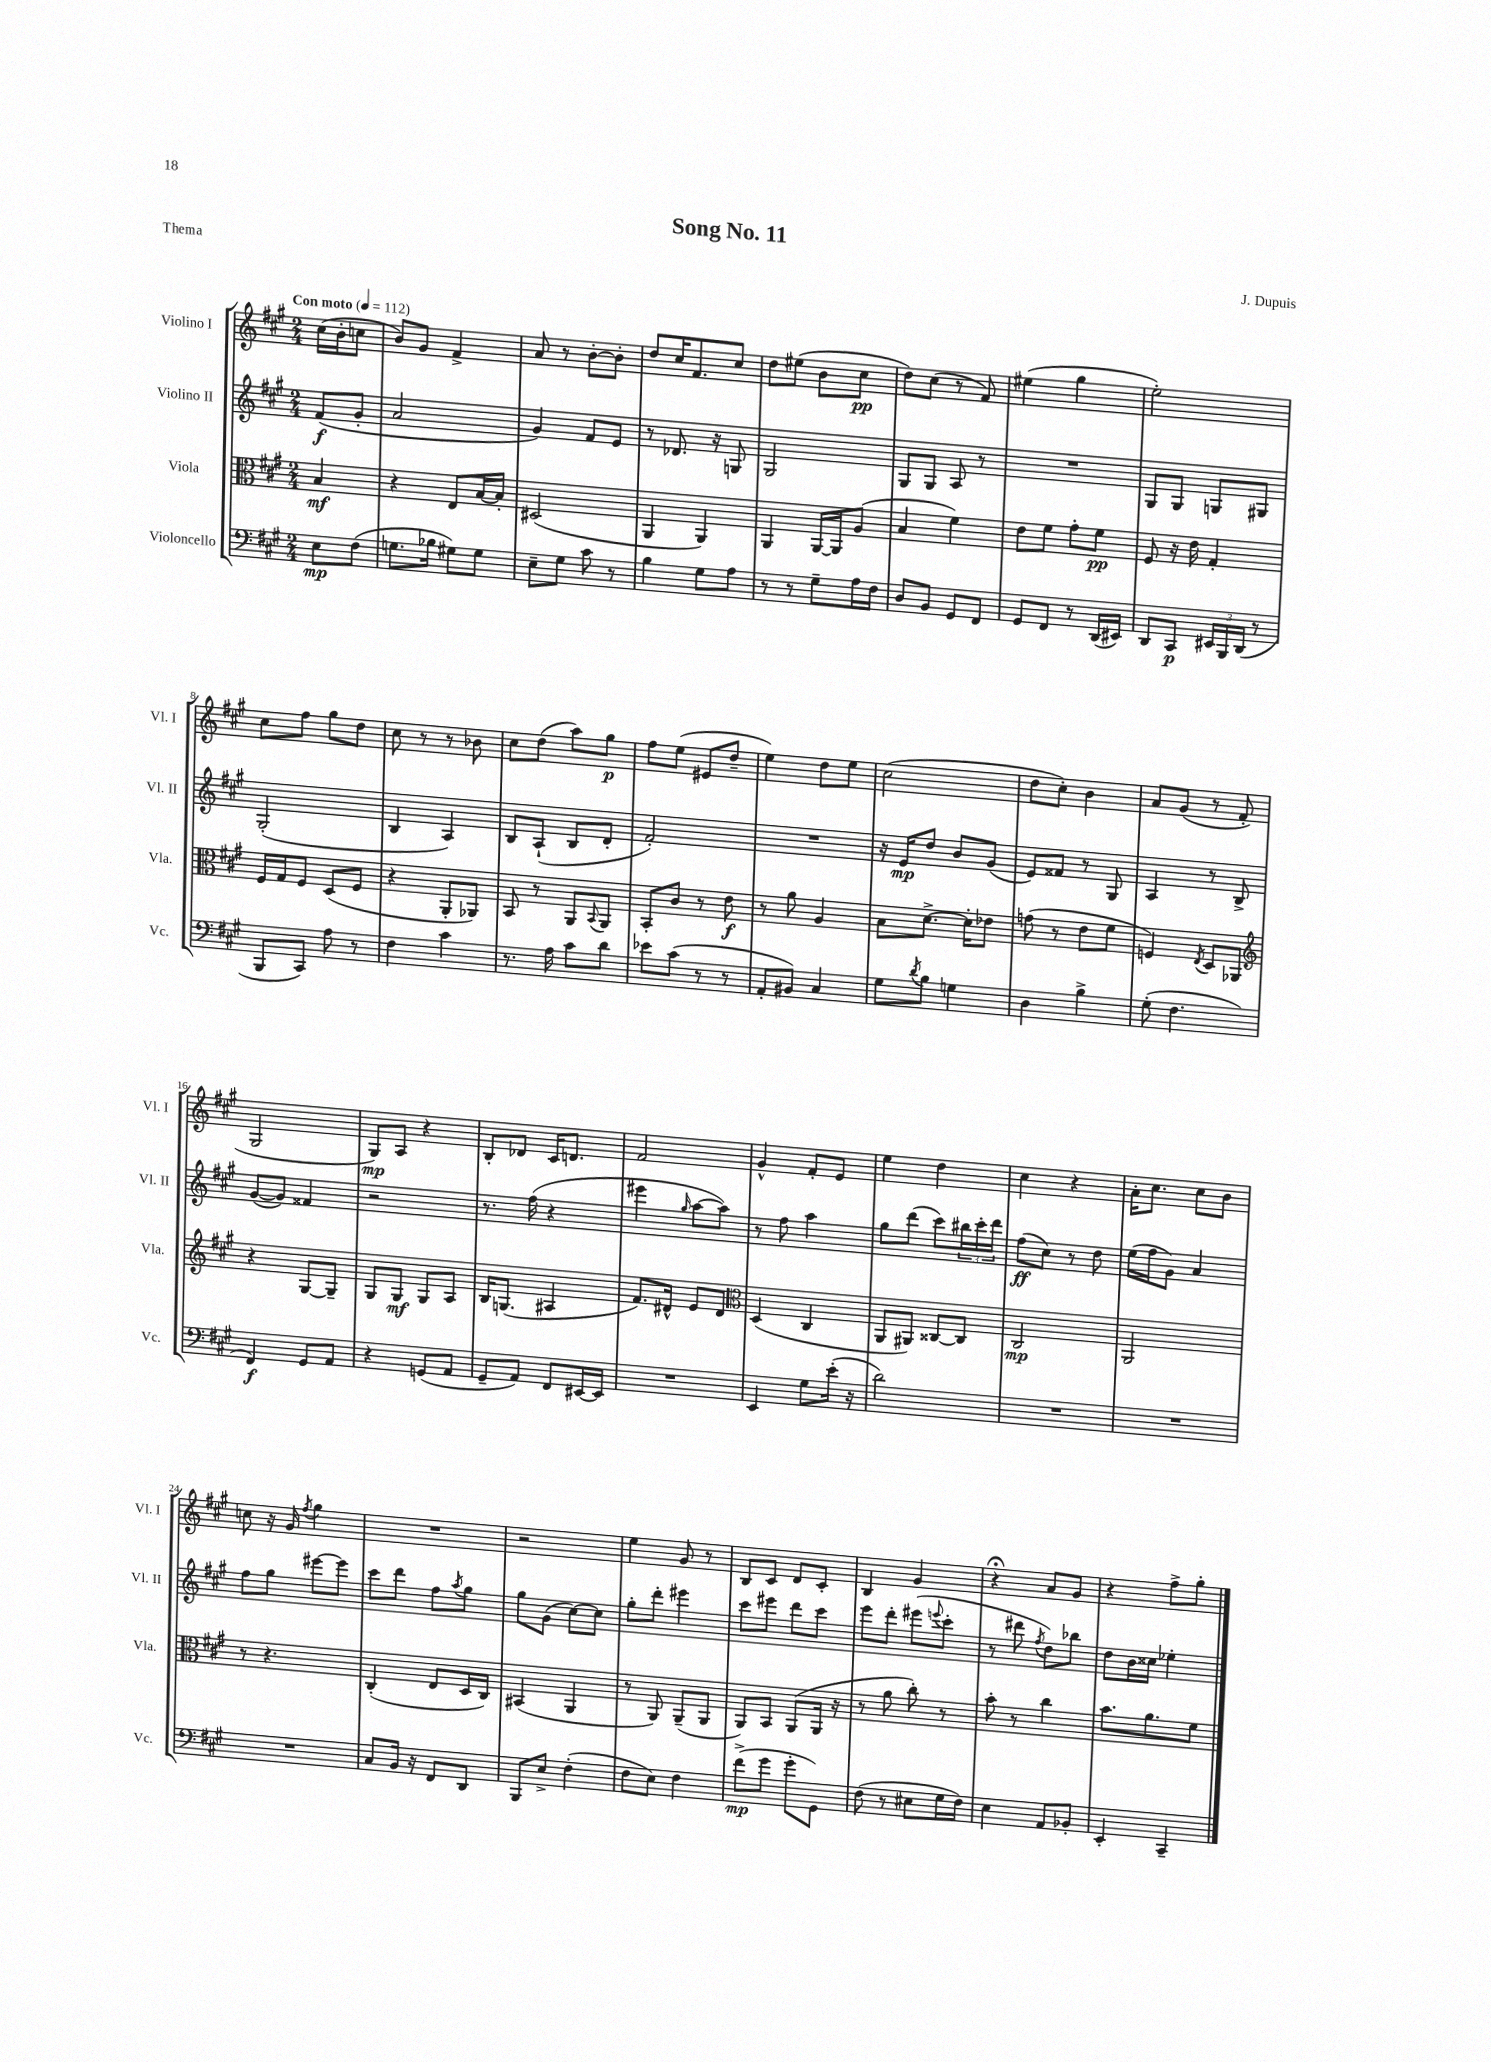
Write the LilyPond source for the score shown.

\header { title = "Song No. 11" composer = "J. Dupuis" piece = "Thema" }
<<
\new StaffGroup <<
\new Staff = "s0" \with { instrumentName = "Violino I" shortInstrumentName = "Vl. I" } {
    \clef treble \key a \major \numericTimeSignature \time 2/4 \partial 4 \tempo "Con moto" 4 = 112
    cis''16( b'16-. c''8 |
    b'8) gis'8 fis'4-> |
    a'8 r8 b'8~-. b'8-. |
    d''8 cis''16 fis'8. cis''8 |
    d''8 eis''8( b'8 cis''8\pp |
    d''8) cis''8( r8 fis'8) |
    eis''4( gis''4 |
    e''2-.) |
    cis''8 fis''8 gis''8 d''8 |
    cis''8 r8 r8 bes'8 |
    cis''8 d''8( a''8) gis''8\p |
    fis''8 e''8( eis'8 d''8-- |
    e''4) d''8 e''8 |
    cis''2( |
    d''8 cis''8-.) b'4 |
    a'8 gis'8( r8 fis'8-. |
    gis2 |
    gis8\mp) a8 r4 |
    b8-. des'8 cis'16 d'8. |
    fis'2 |
    gis'4-^ fis'8-. e'8 |
    e''4 d''4 |
    cis''4 r4 |
    a'16-. cis''8. cis''8 b'8 |
    c''8 r16 gis'16 \acciaccatura { fis''8 } gis''4 |
    R2 |
    r2 |
    e''4 gis'8 r8 |
    b8 cis'8 d'8 cis'8-. |
    b4 gis'4 |
    r4\fermata a'8 gis'8 |
    r4 fis''8-> gis''8-. \bar "|." |
}
\new Staff = "s1" \with { instrumentName = "Violino II" shortInstrumentName = "Vl. II" } {
    \clef treble \key a \major \numericTimeSignature \time 2/4 \partial 4
    fis'8\f( gis'8-. |
    a'2 |
    gis'4) fis'8 e'8 |
    r8 des'8. r16 g8 |
    gis2 |
    gis8 gis8 a8 r8 |
    R2 |
    gis8 gis8 g8 gis8 |
    gis2-.( |
    b4 a4) |
    b8 a8-!( b8 d'8-. |
    fis'2-.) |
    R2 |
    r16 e'16\mp d''8 b'8 gis'8( |
    e'8) fisis'8 r8 gis8 |
    a4 r8 b8-> |
    gis'8~( gis'8) fisis'4 |
    r2 |
    r8. fis''16( r4 |
    eis'''4 \grace { gis''16 } a''8~ a''8) |
    r8 fis''8 a''4 |
    gis''8 d'''8( cis'''8) \tuplet 3/2 { bis''16 cis'''16-. d'''16 } |
    fis''8\ff( cis''8) r8 d''8 |
    e''16( fis''16 gis'8) a'4 |
    fis''8 gis''8 eis'''8~ eis'''8 |
    cis'''8 d'''8 fis''8 \acciaccatura { a''8 } gis''8 |
    gis''8 gis'8( cis''8~) cis''8 |
    gis''8-. d'''8-. eis'''4 |
    cis'''8 eis'''8 d'''8 cis'''8 |
    e'''8 d'''8-. eis'''8( \appoggiatura { e'''8 } cis'''8-. |
    r8 dis'''8 \acciaccatura { fis''8 } d''8) bes''8 |
    d''8 b'16 cisis''16 ees''4-. \bar "|." |
}
\new Staff = "s2" \with { instrumentName = "Viola" shortInstrumentName = "Vla." } {
    \clef alto \key a \major \numericTimeSignature \time 2/4 \partial 4
    b4\mf |
    r4 e8 b16~ b16-. |
    dis2( |
    a,4 a,4) |
    a,4 a,16~ a,16 a8( |
    b4 fis'4) |
    e'8 fis'8 gis'8-. fis'8\pp |
    fis8 r16 e'16 gis4-. |
    fis16 gis16 fis8 d8( fis8 |
    r4 a,8-. aes,8) |
    b,8 r8 a,8 \appoggiatura { b,8 } a,8 |
    b,8-. cis'8 r8 e'8\f |
    r8 a'8 a4 |
    b8 d'8.~-> d'16-. ees'8 |
    g'8( r8 e'8 fis'8 |
    f4) \acciaccatura { e8 } d8 aes,8 |
    \clef treble r4 gis8~ gis8-- |
    gis8 gis8\mf gis8 a8 |
    b16 g8.( ais4 |
    fis'8.) dis'16-^ e'8 dis'8 |
    \clef alto d4( cis4 |
    a,8 ais,8) cisis8~ cisis8 |
    cis2\mp |
    a,2 |
    r8 r4. |
    cis4-.( e8 d16 cis16) |
    bis,4( a,4 |
    r8 a,8) a,8--( a,8 |
    a,8) b,8 a,8( a,16 r16 |
    r8 a'8 cis''8-.) r8 |
    b'8-. r8 cis''4 |
    b'8. a'8. fis'8 \bar "|." |
}
\new Staff = "s3" \with { instrumentName = "Violoncello" shortInstrumentName = "Vc." } {
    \clef bass \key a \major \numericTimeSignature \time 2/4 \partial 4
    e8\mp fis8( |
    g8. bes16 gis8) gis8 |
    e8-- gis8 cis'8 r8 |
    b4 gis8 a8 |
    r8 r8 gis8-- a16 fis16 |
    d8 b,8 gis,8 fis,8 |
    gis,8 fis,8 r8 d,16( eis,16) |
    d,8 cis,8\p \tuplet 3/2 { eis,16 b,,16 d,16( } r8 |
    b,,8 cis,8) a8 r8 |
    fis4 cis'4 |
    r8. a16 cis'8 d'8 |
    ees'8 cis'8( r8 r8 |
    a,8-. bis,8) cis4 |
    gis8 \acciaccatura { d'8 } b8 g4 |
    d4 b4-> |
    gis8-.( fis4. |
    fis,4\f) gis,8 a,8 |
    r4 g,8( a,8 |
    gis,8-- a,8) fis,8 eis,16~ eis,16 |
    R2 |
    e,4 gis8 e'16-.( r16 |
    d'2) |
    R2 |
    R2 |
    R2 |
    cis8 b,16 r16 fis,8 d,8 |
    b,,8 e8-> fis4-.( |
    fis8 e8) fis4 |
    fis'8->\mp( gis'8 gis'8-. gis,8) |
    fis8( r8 eis8 gis16 fis16) |
    e4 a,8 bes,8-. |
    e,4-. cis,4-- \bar "|." |
}
>>
>>
